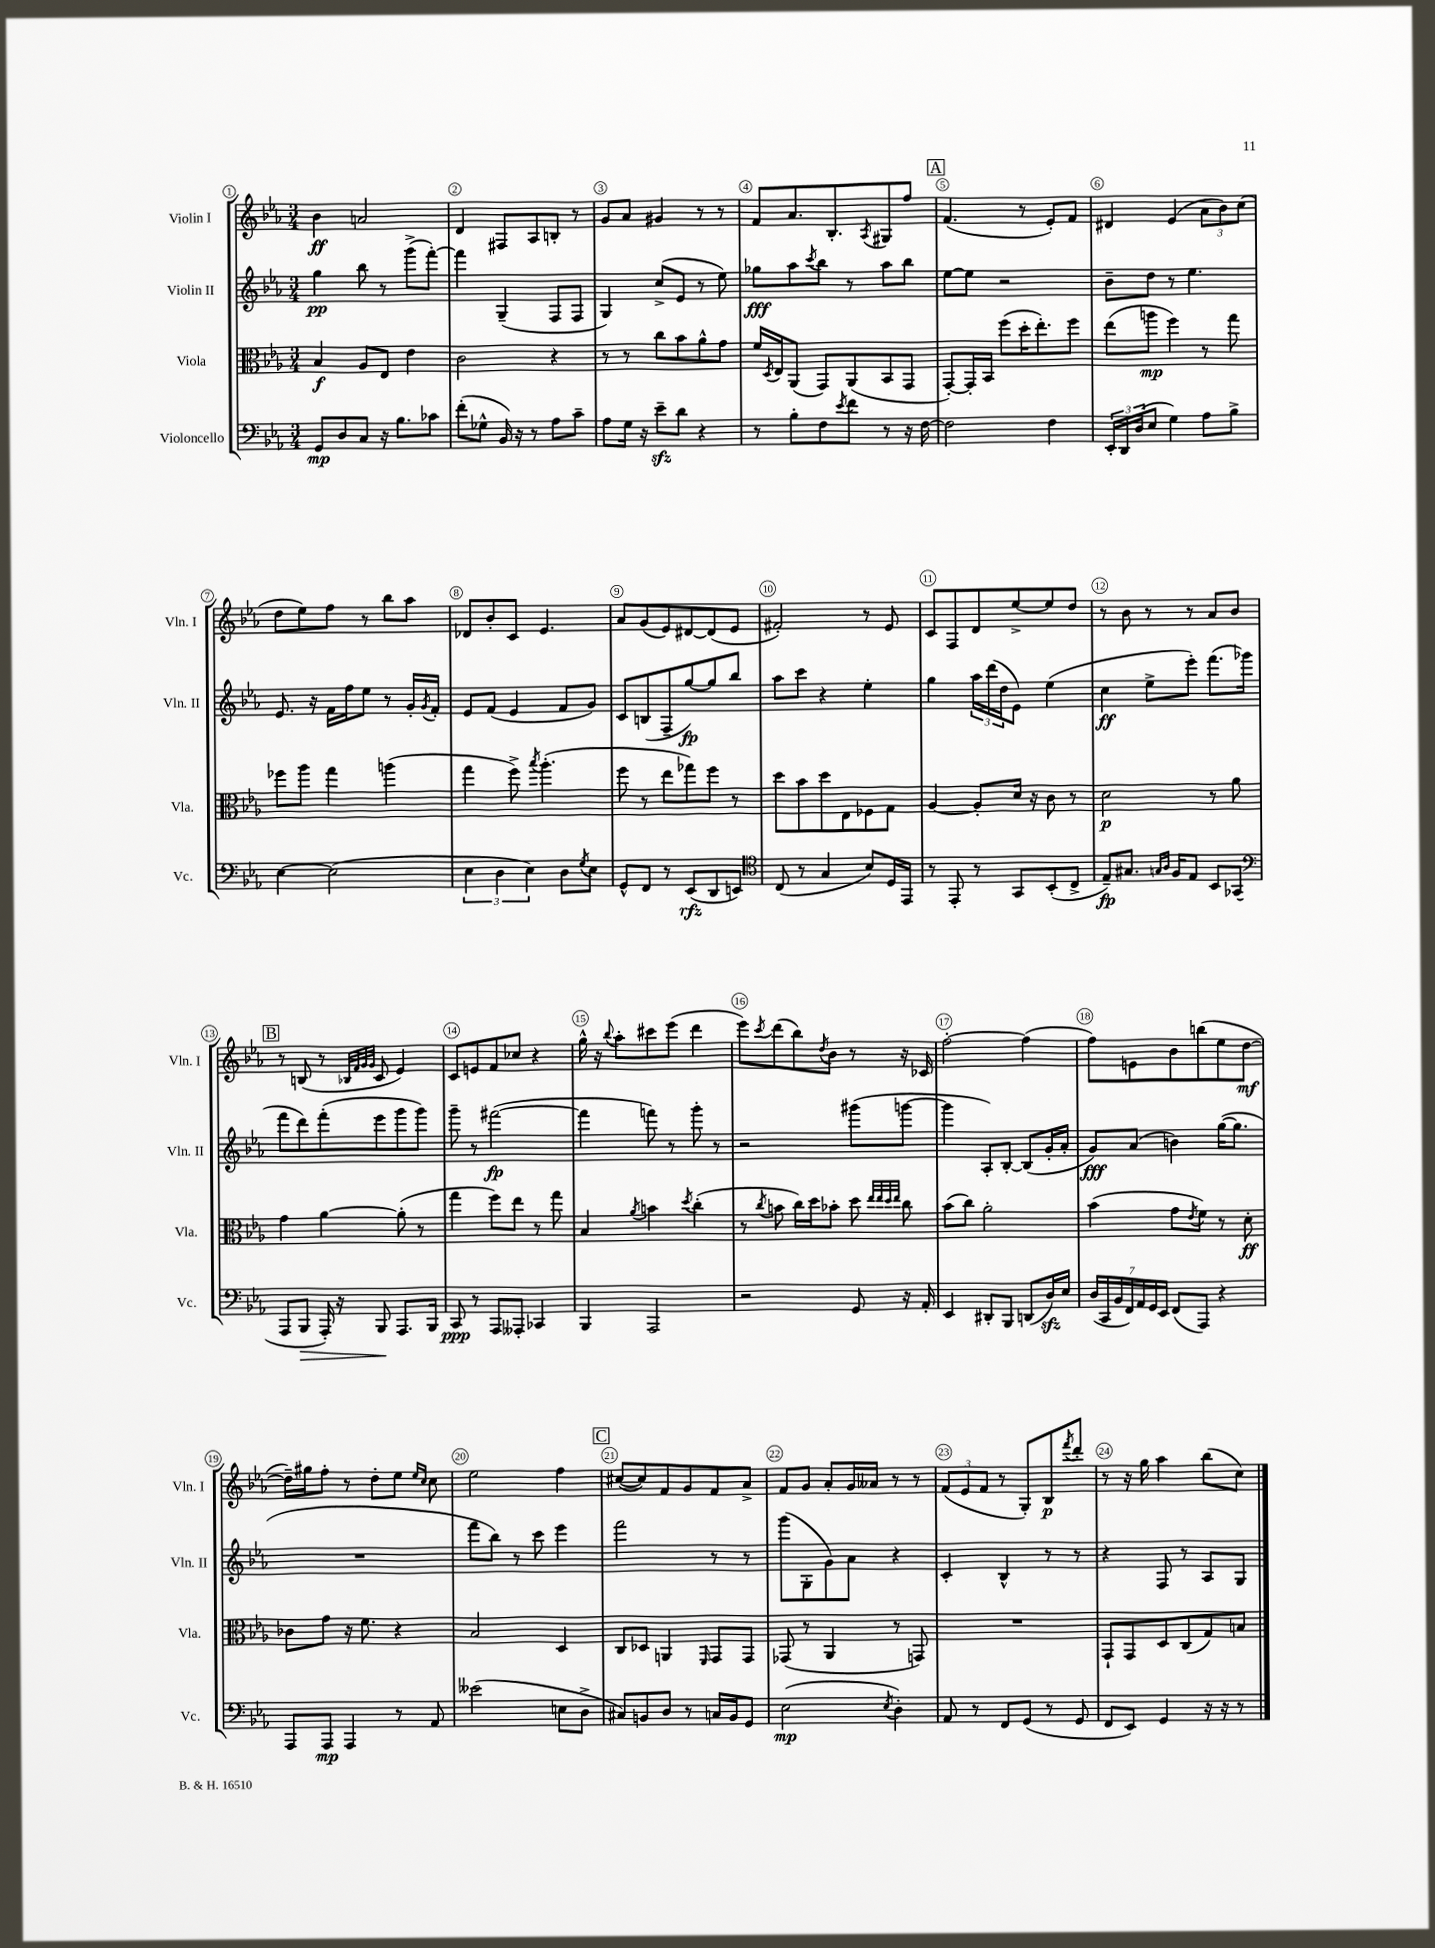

**kern	**kern	**kern	**kern
*staff4	*staff3	*staff2	*staff1
*clefF4	*clefC3	*clefG2	*clefG2
*k[b-e-a-]	*k[b-e-a-]	*k[b-e-a-]	*k[b-e-a-]
*M3/4	*M3/4	*M3/4	*M3/4
8GG/L	4B-/	4gg\	4b-\
8D/	.	.	.
8C/J	8A-/L	8bb-\	2a/
16r	8E-/J	8r	.
8.B-\L	.	.	.
.	4e-\	(8ggg^\L	.
8c-\J	.	[8fff'\J)	.
=	=	=	=
(8f'\L	2c\	4fff\]	4d/
8G-^^\J	.	.	.
16BB-/)	.	(4G~/	8F#/L
16r	.	.	.
8r	.	.	8A-/
8A-\L	4r	8F/L	8B'/J
8c~\J	.	8F/J	8r
=	=	=	=
8A-\L	8r	4G/)	8g/L
16G\Jk	8r	.	8a-/J
16r	.	.	.
8e-~\L	8cc\L	(8cc^/L	4g#/
8d\J	8b-\	8e-/J	.
4r	8a-^^\	8r	8r
.	8g\J	8ee-\)	8r
=	=	=	=
8r	16f/LL	8gg-\L	8f/L
.	8qD/	.	.
.	16E-/J	.	.
8B-'\L	(8AA-/J	8aa-\	8.a-/
.	.	8qccc/	.
8F\	8GG/L)	8bb-\J	.
.	.	.	8.B-'/
8qe-/	.	.	.
8f\J	(8AA-/	8r	.
.	.	.	8qA-/
8r	8BB-/	8aa-\L	8G#/
16r	8GG/J	8bb-\J	8ff/J
[16F\	.	.	.
=	=	=	=
2F\]	[8GG'/L)	[8ee-\L	(4.f/
.	16GG'/]L	8ee-\]J	.
.	16BB-/JJ	.	.
.	(8ff\L	2r	.
.	16dd'\K	.	8r
.	8.ee-'\)	.	.
4F\	.	.	8e-'/L)
.	8ff\J	.	8f/J
=	=	=	=
24EE-'/LL	(8ee-\L	8b-~\L	4d#/
24DD/	.	.	.
(24D/J	.	.	.
8E-/J	8aa\J	8dd\J	.
4G\)	4ff\)	8r	(4e-/
.	.	4.ee-\	.
8A-\L	8r	.	12a-\L
.	.	.	12b-\)
8B-^\J	8gg\	.	.
.	.	.	(12cc\J
=	=	=	=
[4E-\	8ff-\L	8.e-/	8dd\L
.	8aa-\J	.	8ee-\)
.	.	16r	.
(2E-\]	4gg\	16f\LL	8ff\J
.	.	16ff\J	.
.	.	8ee-\J	8r
.	(4aa\	8r	8bb-\L
.	.	16g'/LL	8aa-\J
.	.	8qg/	.
.	.	16f'/JJ	.
=	=	=	=
6E-\	4gg\	8e-/L	8d-/L
.	.	(8f/J	8b-'/
6D\	.	.	.
.	8ff^\)	4e-/	8c/J
6E-\)	.	.	.
.	8qbb-/	.	.
.	(4.aa-'\	.	4.e-/
8D\L	.	8f/L	.
8qG/	.	.	.
8E-\J	.	8g/J)	.
=	=	=	=
8GG^^/L	8ff\	8c/L	8a-/L
8FF/J	8r	(8B/	(8g/
8r	8ee-\L	8F~/	8e-/)
(8EE-/L	8gg-\)	[8gg/)	[8d#/
8DD/	8ff\J	8gg/]	(8d#/]
8EE/J)	8r	8bb-/J	8e-/J
=	=	=	=
*clefC4	*	*	*
(8C/	8dd\L	8aa-\L	2f#'/)
8r	8b-\	8ccc\J	.
4G/	8dd\	4r	.
.	8E-\	.	.
8B-/L)	8F-\	4ee-'\	8r
16D/L	8G\J	.	8e-/
16EE-/JJ	.	.	.
=	=	=	=
8r	[4A-/	4gg\	8c/L
8EE-'/	.	.	8F/
8r	8A-'/]L	24aa-\LL	8d/
.	.	(24ddd\	.
.	.	24dd\J	.
8GG/L	16d/Jk	8e-\J)	[8ee-^/
.	16r	.	.
(8BB-'/	8c\	(4ee-\	8ee-/]
8C^/J	8r	.	8dd/J
=	=	=	=
8E-~/L)	2d\	4cc\	8r
8.G#/J	.	.	8b-\
.	.	8ee-^\L	8r
16qqG/LL	.	.	.
16qqA-/JJ	.	.	.
16F/LK	.	.	.
8E-/J	.	8eee-'\J)	8r
8BB-/L	8r	(8.fff\L	8a-/L
(8GG-/J	8a-\	.	8b-/J
.	.	16ggg-\Jk	.
=	=	=	=
*clefF4	*	*	*
8AAA-/L	4g\	8fff\L	8r
8BBB-/J	.	8ddd\)	(8B/
16AAA-'/)	[4a-\	(8fff'\	8r
16r	.	.	.
.	.	.	32qqB-/LLL
.	.	.	32qqf/
.	.	.	32qqg/
.	.	.	32qqg/JJJ
8BBB-/	.	8eee-\	8c/
8.AAA-/L	(8a-'\]	8ggg\	4e-/)
.	8r	8ggg\J)	.
16BBB-/Jk	.	.	.
=	=	=	=
8CC/	4gg\	8ggg~\	8c/L
8r	.	8r	8e/
8AAA-/L	8ff\L)	([2fff#\	8f/
8AAA--'/J	8ee-\J	.	8cc-/J
4CC-/	8r	.	4r
.	8gg\	.	.
=	=	=	=
4BBB-/	4B-/	4fff#\]	16gg^^\
.	.	.	16r
.	.	.	8qqbb-/
.	.	.	8aa-'\L
.	8qa-/	.	.
2AAA-/	4b\	8fff\)	8ccc#\
.	.	8r	(8eee-\J
.	8qdd/	.	.
.	(4cc'\	8ggg'\	4ddd\
.	.	8r	.
=	=	=	=
2r	8r	2r	8eee-\L)
.	8qcc/	.	8qccc/
.	8b\	.	(8ddd\
.	16cc\LL)	.	8bb-\)
.	16dd\J	.	.
.	.	.	8qdd/
.	8b-'\J	.	8b-\J
8GG/	8dd\	(8ggg#\L	8r
.	32qqee-/LLL	.	.
.	32qqee-/	.	.
.	32qqdd/	.	.
.	32qqee-/JJJ	.	.
16r	8cc\	[8ggg\J	16r
16AA-'/	.	.	16c-/
=	=	=	=
4EE-/	(8b-\L	4ggg\]	[2ff'\
.	8cc\J)	.	.
8DD#'/L	2a-'\	8A-'/L)	.
8BBB-/J	.	[8B-'/J	.
(8DD/L	.	(8B-/]L	(4ff\]
16D/L)	.	16g'/L	.
16E-/JJ	.	16a-'/JJ	.
=	=	=	=
(28D/LL	(4b-\	8g/L)	8ff\L)
28CC/	.	.	.
28BB-/	.	.	.
28FF/)	.	.	.
.	.	(8a-/J	8e\
28AA-/	.	.	.
28GG/	.	.	.
28EE-/JJ	.	.	.
(8FF/L	8g\L	4b\)	8b-\
.	8qe-/	.	.
8AAA-/J)	8f\J)	.	(8bb\
4r	8r	([16gg\LK	8ee-\
.	.	8.gg\]J	.
.	8d'\	.	[8dd\J
=	=	=	=
8AAA-/L	8c-\L	2.r	16dd~\]LL)
.	.	.	16gg#\J
8AAA-/J	8g\J	.	8ff'\J
4AAA-/	16r	.	8r
.	8.f\	.	.
.	.	.	8dd'\L
8r	4r	.	8ee-\J
.	.	.	16qqee-/LL
.	.	.	16qqcc/JJ
8AA-/	.	.	8cc\
=	=	=	=
(2e--\	2B-/	8fff\L	2ee-\
.	.	8bb-\J)	.
.	.	8r	.
.	.	8ccc\	.
8E\L	4D/	4eee-\	4ff\
8D^\J	.	.	.
=	=	=	=
8C#/L)	8C/L	2fff\	([8cc#/L
8BB/	8D-/J	.	8cc#/])
8D/J	4AA/	.	8f/
8r	.	.	8g/
.	16qqFF/	.	.
16C/LL	8GG/L	8r	8f/
16BB/J	.	.	.
8GG/J	8GG/J	8r	8a-^/J
=	=	=	=
(2E-\	(8GG-/	(8ggg\L	8f/L
.	8r	8G'\	8g/J
.	4AA-/	8g\)	8a-'/L
.	.	8a-\J	16g/L
.	.	.	16a--/JJ
8qE-/	.	.	.
4D'\)	8r	4r	8r
.	8GG/)	.	8r
=	=	=	=
8AA-/	2.r	4c'/	(12f/L
.	.	.	12e-/
8r	.	.	.
.	.	.	12f/J
8FF/L	.	4B-^^/	8r
(8GG/J	.	.	8G'/L)
8r	.	8r	8B-/
.	.	.	8qfff/
8GG/	.	8r	8ddd'/J
=	=	=	=
8FF/L	8GG`/L	4r	8r
8EE-/J)	8GG/	.	16r
.	.	.	16gg\
4GG/	8D/	8F/	4aa-\
.	(8C/	8r	.
16r	8G/)	8A-/L	(8bb-\L
16r	.	.	.
8r	8B/J	8G/J	8cc\J)
==	==	==	==
*-	*-	*-	*-
